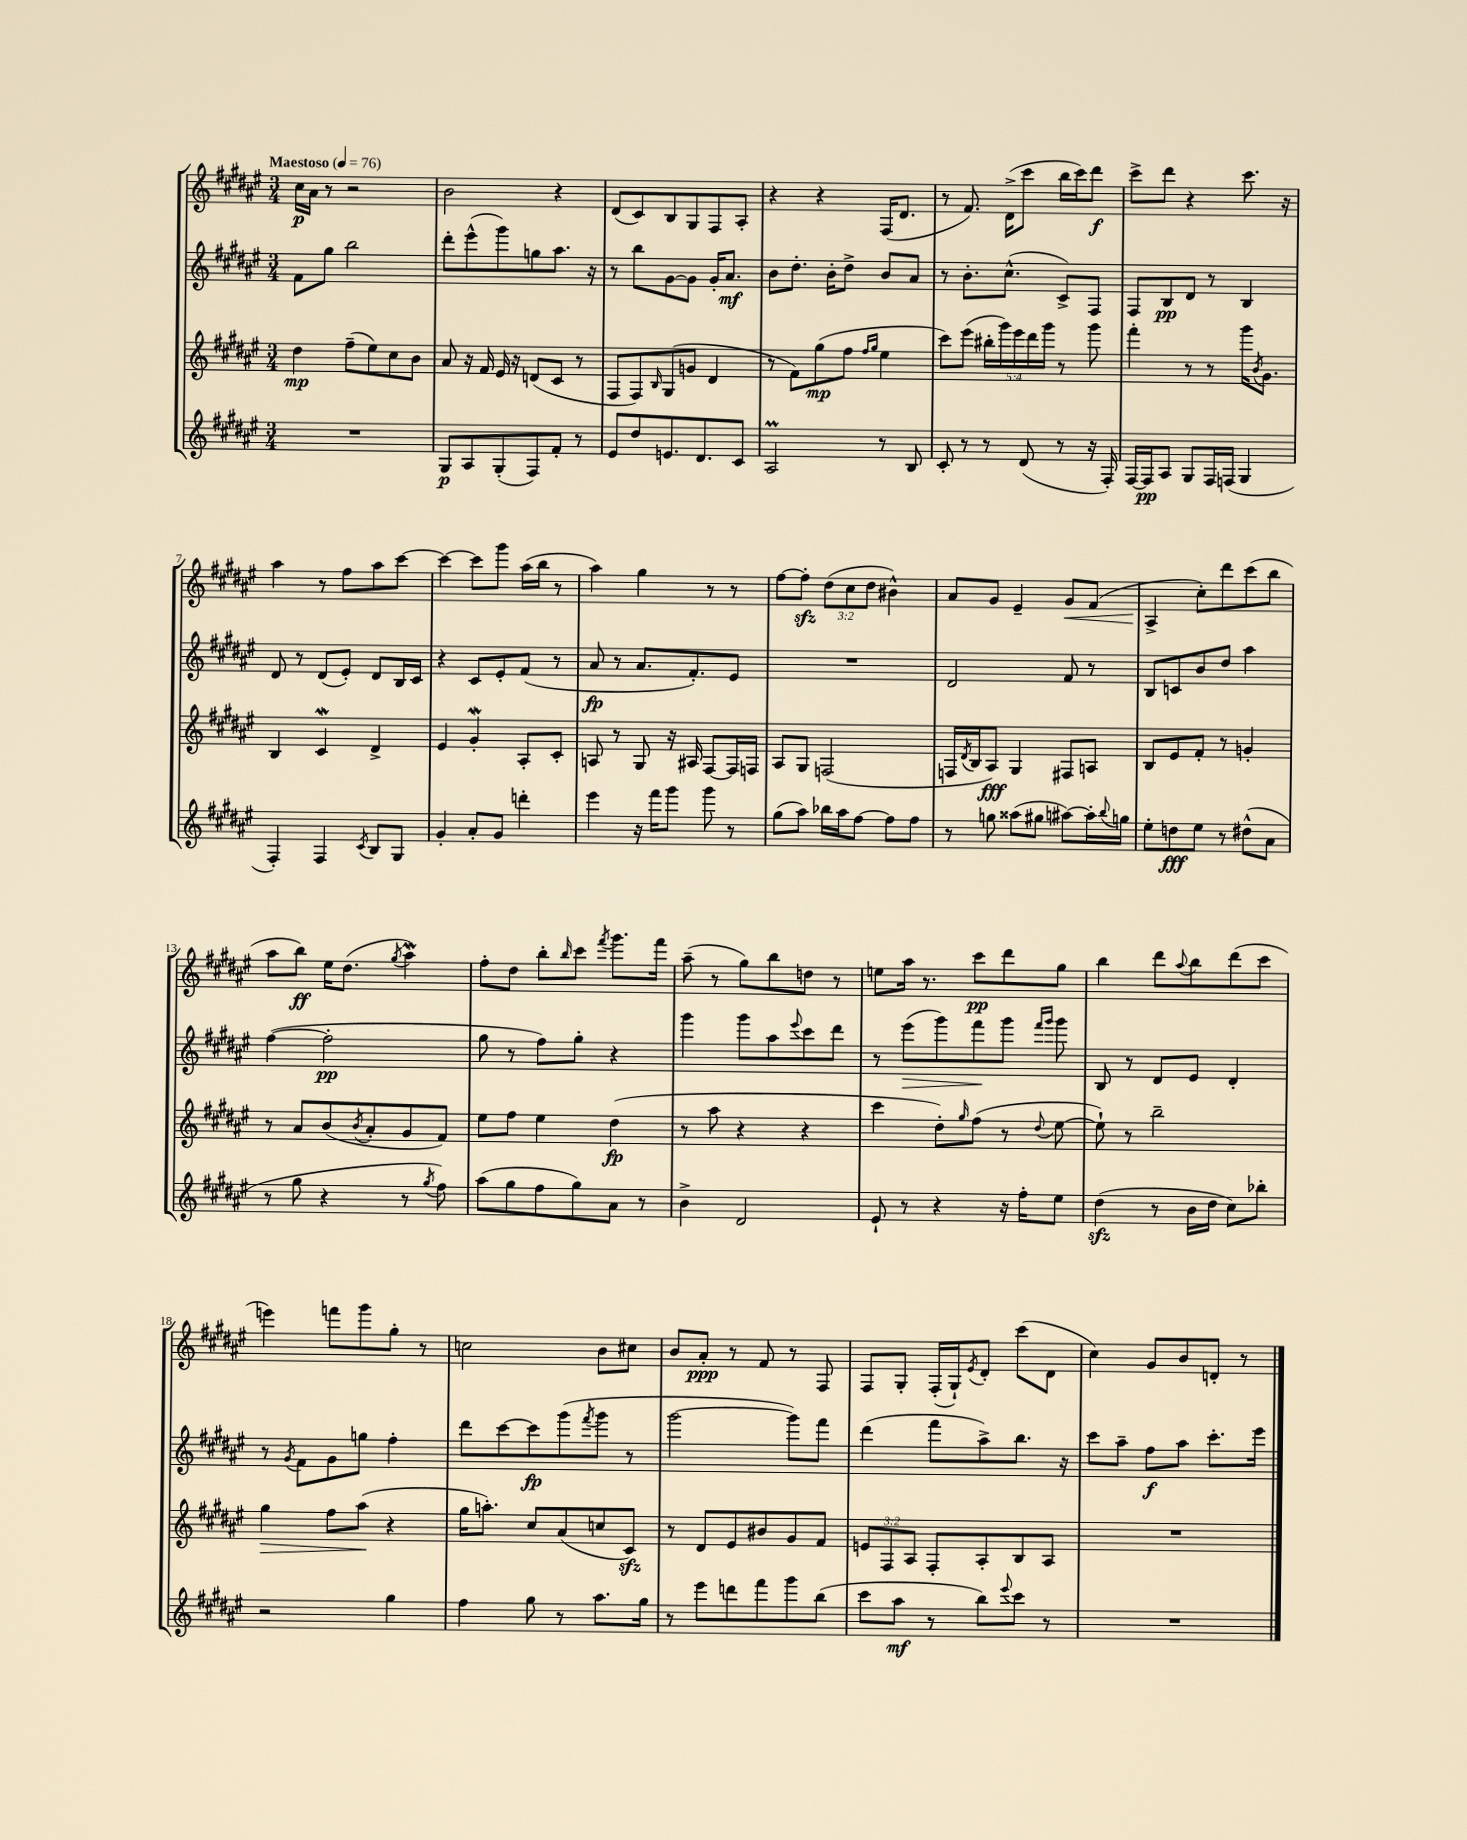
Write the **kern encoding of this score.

**kern	**kern	**kern	**kern
*staff4	*staff3	*staff2	*staff1
*clefG2	*clefG2	*clefG2	*clefG2
*k[f#c#g#d#a#e#]	*k[f#c#g#d#a#e#]	*k[f#c#g#d#a#e#]	*k[f#c#g#d#a#e#]
*M3/4	*M3/4	*M3/4	*M3/4
*MM76	*MM76	*MM76	*MM76
2.r	4dd#	8f#	16cc#
.	.	.	16a#
.	.	8gg#	8r
.	(8ff#~	2bb	2r
.	8ee#)	.	.
.	8cc#	.	.
.	8b	.	.
=	=	=	=
8G#	8a#	8ddd#'	2b
8A#	16r	(8eee#^^	.
.	16f#	.	.
(8G#'	16e#	8ggg#)	.
.	16r	.	.
8F#)	(8d	8gg	.
8f#'	8c#	8.aa#	4r
8r	8r	.	.
.	.	16r	.
=	=	=	=
8e#	8F#	8r	(8d#
8dd#	8F#)	8bb	8c#)
.	16qqB	.	.
8.e	(8G#	[8g#	8B
.	8g	8g#]	8G#
8.d#	.	.	.
.	4d#	16g#'	8F#
.	.	8.a#	.
8c#	.	.	8A#'
=	=	=	=
2A#	8r	8b	4r
.	8f#)	8.dd#'	.
.	(8gg#	.	4r
.	.	16b'	.
.	8ff#	8dd#^	.
.	16qqff#	.	.
.	16qqgg#	.	.
8r	4ee#	8b	(16F#
.	.	.	8.d#
8B	.	8a#	.
=	=	=	=
8c#'	8ccc#)	8r	8r
8r	(8eee#	8.b'	8.f#)
8r	20bb#'	.	.
.	20ggg#)	.	.
.	.	(8.cc#^^	(16d#^
.	20eee#	.	.
(8d#	.	.	8ccc#
.	20ddd#	.	.
.	20ggg#	.	.
8r	8r	8c#^)	16bb
.	.	.	16ccc#)
16r	8ggg#	8F#	8ddd#
16F#')	.	.	.
=	=	=	=
[16F#	4fff#'	8F#	8ccc#^
16F#]	.	.	.
8A#	.	8B	8ddd#
8G#	8r	8d#	4r
16F#	8r	8r	.
(16F	.	.	.
4G#	16ggg#	4B	8.ccc#
.	8qb	.	.
.	8.g#	.	.
.	.	.	16r
=	=	=	=
4F#')	4B	8d#	4aa#
.	.	8r	.
4F#	4c#	(8d#	8r
.	.	8e#')	8ff#
8qc#	.	.	.
8B	4d#^	8d#	8aa#
8G#	.	16B	[8ccc#
.	.	16c#	.
=	=	=	=
4g#'	4e#	4r	4ccc#_
8a#'	4g#'	8c#	8ccc#]
8g#	.	8e#'	8ggg#
4ddd'	8A#'	(8f#	(16aa#
.	.	.	16bb
.	8c#'	8r	8r
=	=	=	=
4eee#	8A	8a#	4aa#)
.	8r	8r	.
16r	8G#	8.a#	4gg#
16fff#	.	.	.
8ggg#	16r	.	.
.	16A#	8.f#')	.
8ggg#	[8F#	.	8r
8r	16F#]	8e#	8r
.	16F	.	.
=	=	=	=
(8gg#	8A#	2.r	[8ff#
8aa#)	8G#	.	8ff#']
16bb-	(2F	.	(12dd#
16aa#	.	.	.
.	.	.	12cc#
[8ff#	.	.	.
.	.	.	12dd#
8ff#]	.	.	4b#^^)
8ff#	.	.	.
=	=	=	=
8r	16F	2d#	8a#
.	8qd#	.	.
.	16B	.	.
8gg	8A#)	.	8g#
(8aa##	4G#	.	4e#~
8gg#	.	.	.
[8aa#)	8F#	8f#	8g#
16aa#']	8A	8r	(8f#
8qqbb	.	.	.
16gg	.	.	.
=	=	=	=
8ee#'	8B	8B	4A#^
8dd	8e#	8c	.
8ee#	8f#'	8b	8cc#')
8r	8r	8dd#	8ddd#
(8dd#^^	4g'	4aa#	(8ccc#
8a#	.	.	8bb
=	=	=	=
8r	8r	([4ff#	8aa#
8gg#	8a#	.	8bb)
4r	(8b	2ff#']	16ee#
.	.	.	(8.dd#
.	8qb	.	.
.	8a#'	.	.
.	.	.	8qgg#
8r	8g#	.	4aa#)
8qgg#	.	.	.
8ff#)	8f#)	.	.
=	=	=	=
(8aa#	8ee#	8gg#	8ff#'
8gg#	8ff#	8r	8dd#
8ff#	4ee#	8ff#)	8bb'
.	.	.	16qqbb
8gg#)	.	8gg#'	8ccc#
.	.	.	8qfff#
8a#	(4dd#	4r	8.ggg#
8r	.	.	.
.	.	.	16fff#
=	=	=	=
4b^	8r	4ggg#	(8aa#~
.	8aa#	.	8r
2d#	4r	8ggg#	8gg#)
.	.	8aa#	8bb
.	.	8qqeee#	.
.	4r	8ccc#	8dd
.	.	8ddd#	8r
=	=	=	=
8e#`	4ccc#	8r	8ee
8r	.	(8eee#	16aa#
.	.	.	8.r
4r	8dd#')	8ggg#)	.
.	16qqgg#	.	.
.	(8ff#	8fff#	8ccc#
16r	8r	8ggg#	8ddd#
16ff#'	.	.	.
.	.	16qqfff#	.
.	8qqdd#	16qqggg#	.
8ee#	[8ee#	8ggg#	8gg#
=	=	=	=
(4dd#	8ee#`])	8B	4bb
.	8r	8r	.
8r	2bb~	8d#	8ddd#
.	.	.	8qqaa#
16b	.	8e#	8bb
16dd#	.	.	.
8cc#)	.	4d#'	(8ddd#
8bb-'	.	.	8ccc#
=	=	=	=
2r	4gg#	8r	4eee)
.	.	8qg#	.
.	.	8f#	.
.	8ff#	8g#	8fff
.	(8aa#	8gg	8ggg#
4gg#	4r	4ff#'	8gg#'
.	.	.	8r
=	=	=	=
4ff#	16gg#	8ddd#	2cc
.	8.aa')	.	.
.	.	[8ccc#	.
8gg#	8cc#	8ccc#]	.
8r	(8a#	(8ggg#	.
.	.	8qfff#	.
8.aa#	8cc	8ggg#	8b
.	8c#)	8r	8cc#
16gg#	.	.	.
=	=	=	=
8r	8r	[2ggg#	8b
8eee#	8d#	.	8a#'
8ddd	8e#	.	8r
8fff#	8b#	.	8f#
8ggg#	8g#	8ggg#])	8r
(8bb	8f#	8fff#	8F#
=	=	=	=
8ccc#	12e	(4ddd#	8F#
.	12F#	.	.
8aa#	.	.	8G#'
.	12A#	.	.
8r	8F#'	8fff#	(16F#'
.	.	.	16G#`)
.	.	.	8qe#
8bb)	8A#'	8aa#^)	8d#'
8qqeee#	.	.	.
8ccc#	8B	8.bb	(8ccc#
8r	8A#	.	8d#
.	.	16r	.
=	=	=	=
2.r	2.r	8ccc#	4cc#)
.	.	8aa#~	.
.	.	8ff#	8g#
.	.	8aa#	8b
.	.	8.ccc#'	8d'
.	.	.	8r
.	.	16eee#	.
==	==	==	==
*-	*-	*-	*-
